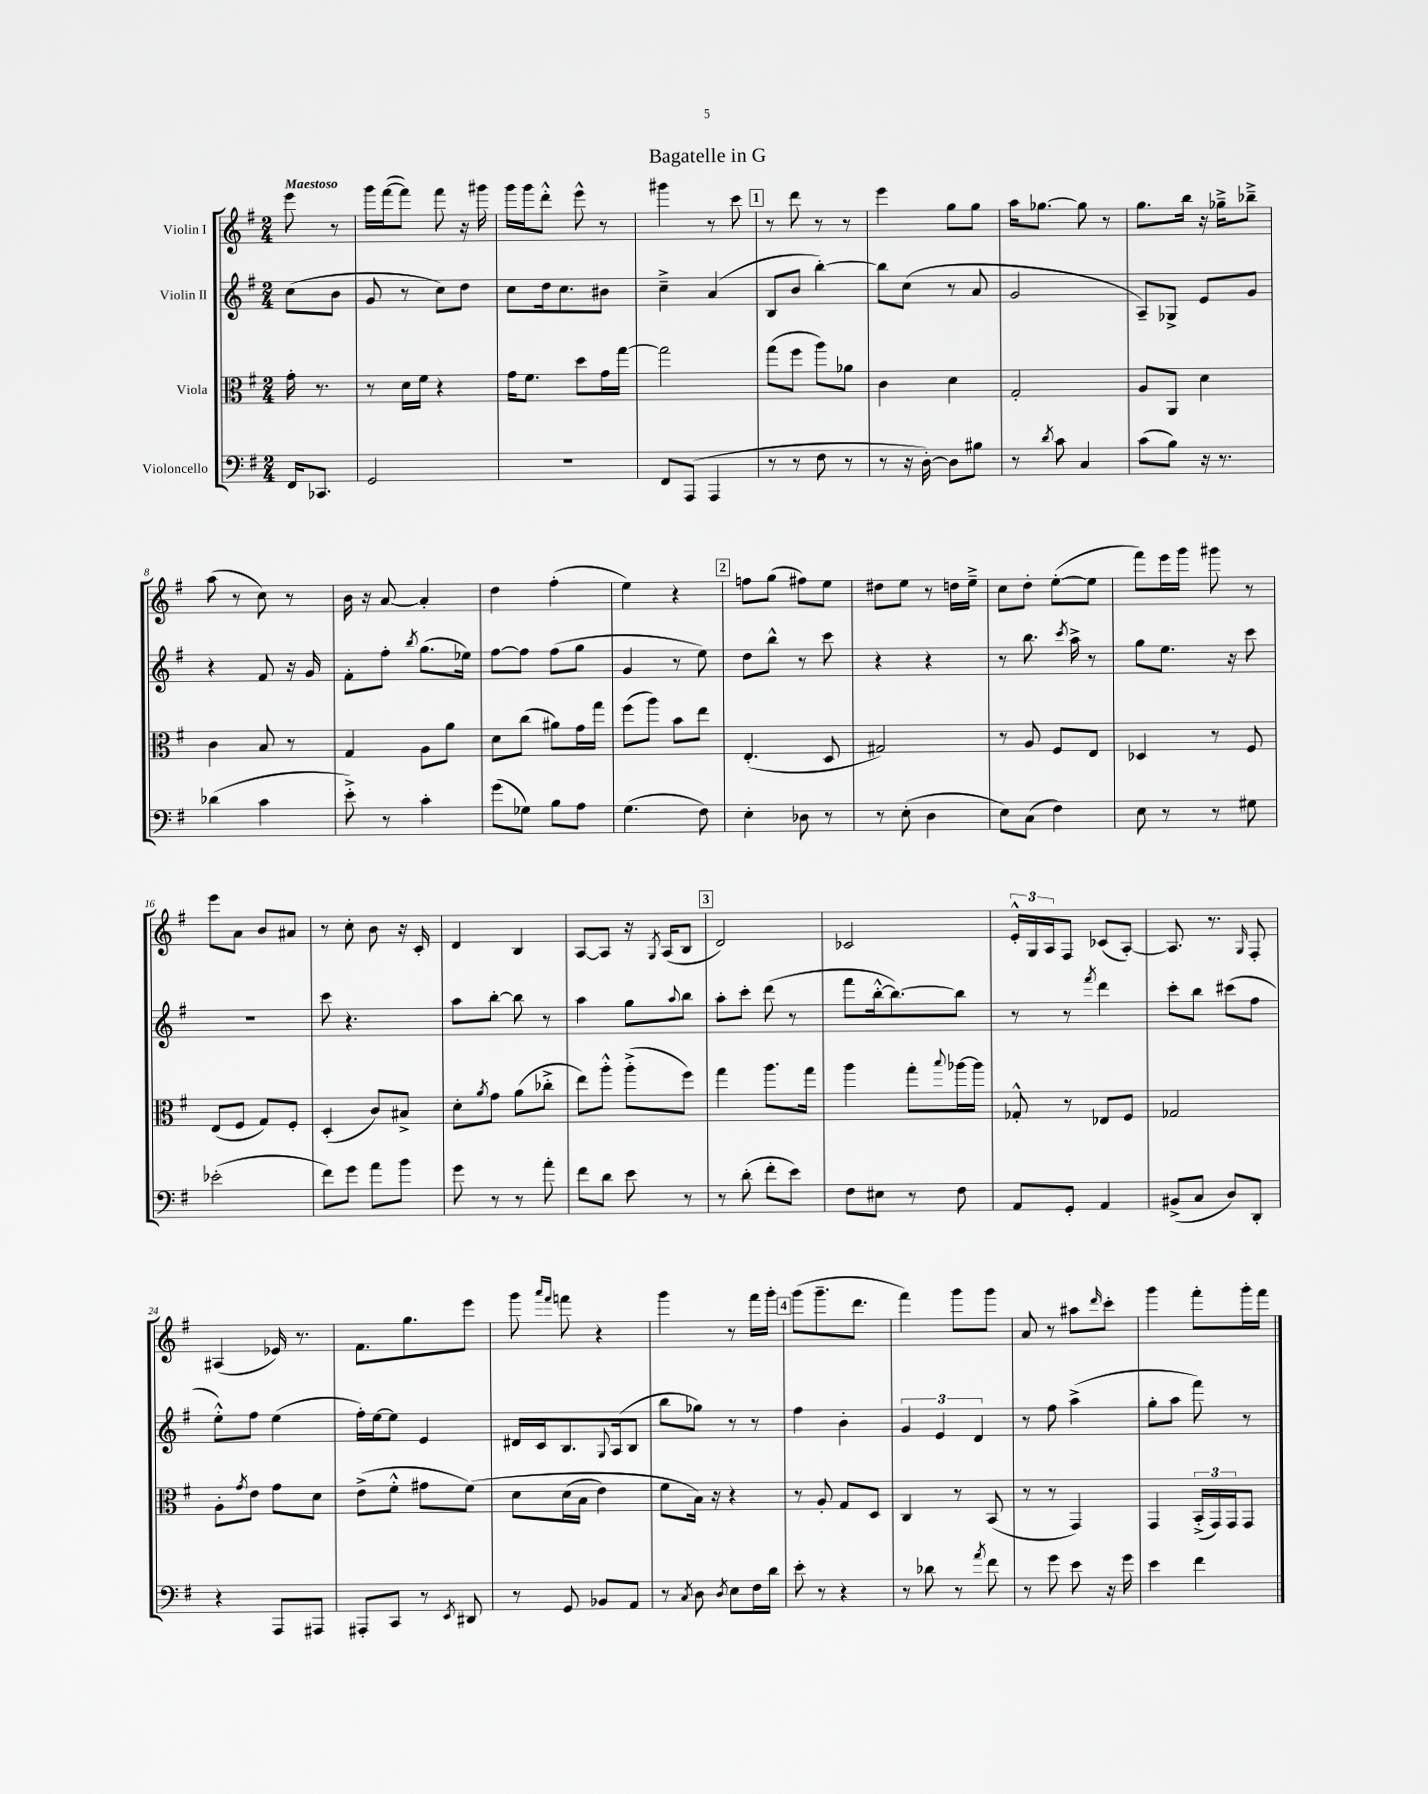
\header { title = "Bagatelle in G" }
<<
\new StaffGroup <<
\new Staff = "s0" \with { instrumentName = "Violin I" } {
    \clef treble \key g \major \numericTimeSignature \time 2/4 \partial 4 \tempo "Maestoso"
    e'''8 r8 |
    g'''16 fis'''16~( fis'''8) fis'''8 r16 gis'''16 |
    g'''16 g'''16 d'''8-.-^ e'''8-^ r8 |
    gis'''4 r8 c'''8 |
    \mark \markup { \box "1" } r8 d'''8 r8 r8 |
    e'''4 g''8 g''8 |
    a''16 ges''8.~ ges''8 r8 |
    g''8. b''16 r16 ges''16---> bes''8---> |
    a''8( r8 c''8) r8 |
    b'16 r16 a'8~ a'4-. |
    d''4 fis''4-.( |
    e''4) r4 |
    \mark \markup { \box "2" } f''8 g''8( fis''8) e''8 |
    dis''8 e''8 r8 d''16 e''16---> |
    c''8 d''8-. e''8~-.( e''8 |
    fis'''8) e'''16 g'''16 gis'''8 r8 |
    e'''8 a'8 b'8 ais'8 |
    r8 c''8-. b'8 r16 c'16-. |
    d'4 b4 |
    a8~ a8 r16 \acciaccatura { g8 } a16( b8 |
    \mark \markup { \box "3" } d'2) |
    ces'2 |
    \tuplet 3/2 { e'16-.-^ g16 a16 } fis8 ces'8( a8~-.) |
    a8. r8. \grace { g16 } fis8-. |
    ais4( ees'16) r8. |
    fis'8. g''8. e'''8 |
    g'''8 \grace { a'''16 fis'''16 } f'''8 r4 |
    g'''4 r8 fis'''16 g'''16-. |
    \mark \markup { \box "4" } g'''8( g'''8.-- d'''8. |
    fis'''4) g'''8 g'''8 |
    a'8 r8 ais''8 \grace { d'''16 } c'''8-. |
    g'''4 fis'''8-. g'''16-. fis'''16 \bar "|." |
}
\new Staff = "s1" \with { instrumentName = "Violin II" } {
    \clef treble \key g \major \numericTimeSignature \time 2/4 \partial 4
    c''8( b'8 |
    g'8 r8 c''8) d''8 |
    c''8 d''16 c''8. bis'8 |
    c''4---> a'4( |
    \mark \markup { \box "1" } b8 b'8 b''4~-.) |
    b''8 c''8( r8 a'8 |
    g'2 |
    a8--) ges8-> e'8 g'8 |
    r4 fis'8 r16 g'16 |
    fis'8-. fis''8-. \acciaccatura { b''8 } g''8.( ees''16) |
    fis''8~ fis''8 fis''8( g''8 |
    g'4 r8 e''8) |
    \mark \markup { \box "2" } d''8 b''8-^ r8 c'''8 |
    r4 r4 |
    r8 b''8. \acciaccatura { c'''8 } a''16-> r8 |
    g''8 e''8. r16 c'''8 |
    R2 |
    c'''8 r4. |
    a''8 b''8~-. b''8 r8 |
    a''4 g''8 \appoggiatura { a''8 } b''8 |
    \mark \markup { \box "3" } a''8-. c'''8-. d'''8( r8 |
    fis'''8 b''16~-.-^ b''8.~) b''8 |
    r8 r8 \acciaccatura { fis'''8 } d'''4 |
    c'''8-. b''8 cis'''8( fis''8 |
    e''8-.-^) fis''8 e''4( |
    fis''16-.) e''16~ e''8 e'4 |
    dis'16 c'16 b8. \appoggiatura { g8 } a16( b8 |
    b''8 ges''8) r8 r8 |
    \mark \markup { \box "4" } fis''4 b'4-. |
    \tuplet 3/2 { g'4 e'4 d'4 } |
    r8 fis''8 a''4->( |
    g''8-. a''8 fis'''8) r8 \bar "|." |
}
\new Staff = "s2" \with { instrumentName = "Viola" } {
    \clef alto \key g \major \numericTimeSignature \time 2/4 \partial 4
    g'16-. r8. |
    r8 d'16 fis'16 r4 |
    g'16 fis'8. d''8 g'16 g''16~ |
    g''2 |
    \mark \markup { \box "1" } g''8( fis''8 a''8) aes'8 |
    c'4 d'4 |
    g2-. |
    a8 a,8 d'4 |
    c'4 b8 r8 |
    g4 a8 a'8 |
    d'8 c''8( ais'8) g'16 g''16 |
    fis''8( a''8) b'8 e''8 |
    \mark \markup { \box "2" } e4.-.( d8 |
    gis2) |
    r8 a8 fis8 e8 |
    des4 r8 fis8 |
    e8( fis8 g8) fis8-. |
    d4-.( c'8) bis8-> |
    d'8-. \acciaccatura { a'8 } g'8 a'8( ces''8-.-> |
    e''8) a''8-.-^ a''8-.->( fis''8) |
    \mark \markup { \box "3" } g''4 a''8. g''16 |
    a''4 g''8-. \appoggiatura { b''8 } aes''16~ aes''16 |
    ges8-.-^ r8 ees8 fis8 |
    ges2 |
    a8-. \acciaccatura { g'8 } e'8 g'8 d'8 |
    e'8->( fis'8-.-^ gis'8 fis'8)\( |
    d'8 d'16( b16 e'4) |
    fis'8 b16\) r16 r4 |
    \mark \markup { \box "4" } r8 a8-. g8 d8 |
    c4 r8 b,8( |
    r8 r8 g,4) |
    g,4 \tuplet 3/2 { b,16-.->( g,16) g,16 } g,8 \bar "|." |
}
\new Staff = "s3" \with { instrumentName = "Violoncello" } {
    \clef bass \key g \major \numericTimeSignature \time 2/4 \partial 4
    fis,16 ces,8. |
    g,2 |
    r2 |
    fis,8 a,,8( a,,4 |
    \mark \markup { \box "1" } r8 r8 fis8 r8 |
    r8 r16 d16~-.) d8 bis8 |
    r8 \acciaccatura { d'8 } c'8 c4 |
    c'8( b8) r16 r8. |
    des'4( c'4 |
    e'8-.->) r8 c'4-. |
    g'8( ges8) b8 a8 |
    g4.( fis8) |
    \mark \markup { \box "2" } e4-. des8 r8 |
    r8 e8-.( d4 |
    e8) c8( fis4) |
    e8 r8 r8 gis8 |
    ees'2-.( |
    fis'8) g'8 a'8 b'8 |
    g'8 r8 r8 a'8-. |
    fis'8 d'8 e'8 r8 |
    \mark \markup { \box "3" } r8 d'8-.( fis'8-. e'8) |
    fis8 eis8 r8 fis8 |
    a,8 g,8-. a,4 |
    bis,8->( c8 d8) d,8-. |
    r4 a,,8 ais,,8 |
    ais,,8-. c,8 r8 \acciaccatura { e,8 } dis,8 |
    r8 g,8 bes,8 a,8 |
    r8 \acciaccatura { c8 } d8 \acciaccatura { d8 } e8 fis16 d'16 |
    \mark \markup { \box "4" } e'8-. r8 r4 |
    r8 des'8 r8 \acciaccatura { a'8 } fis'8 |
    r8 g'8 e'8 r16 g'16 |
    e'4 fis'4 \bar "|." |
}
>>
>>
